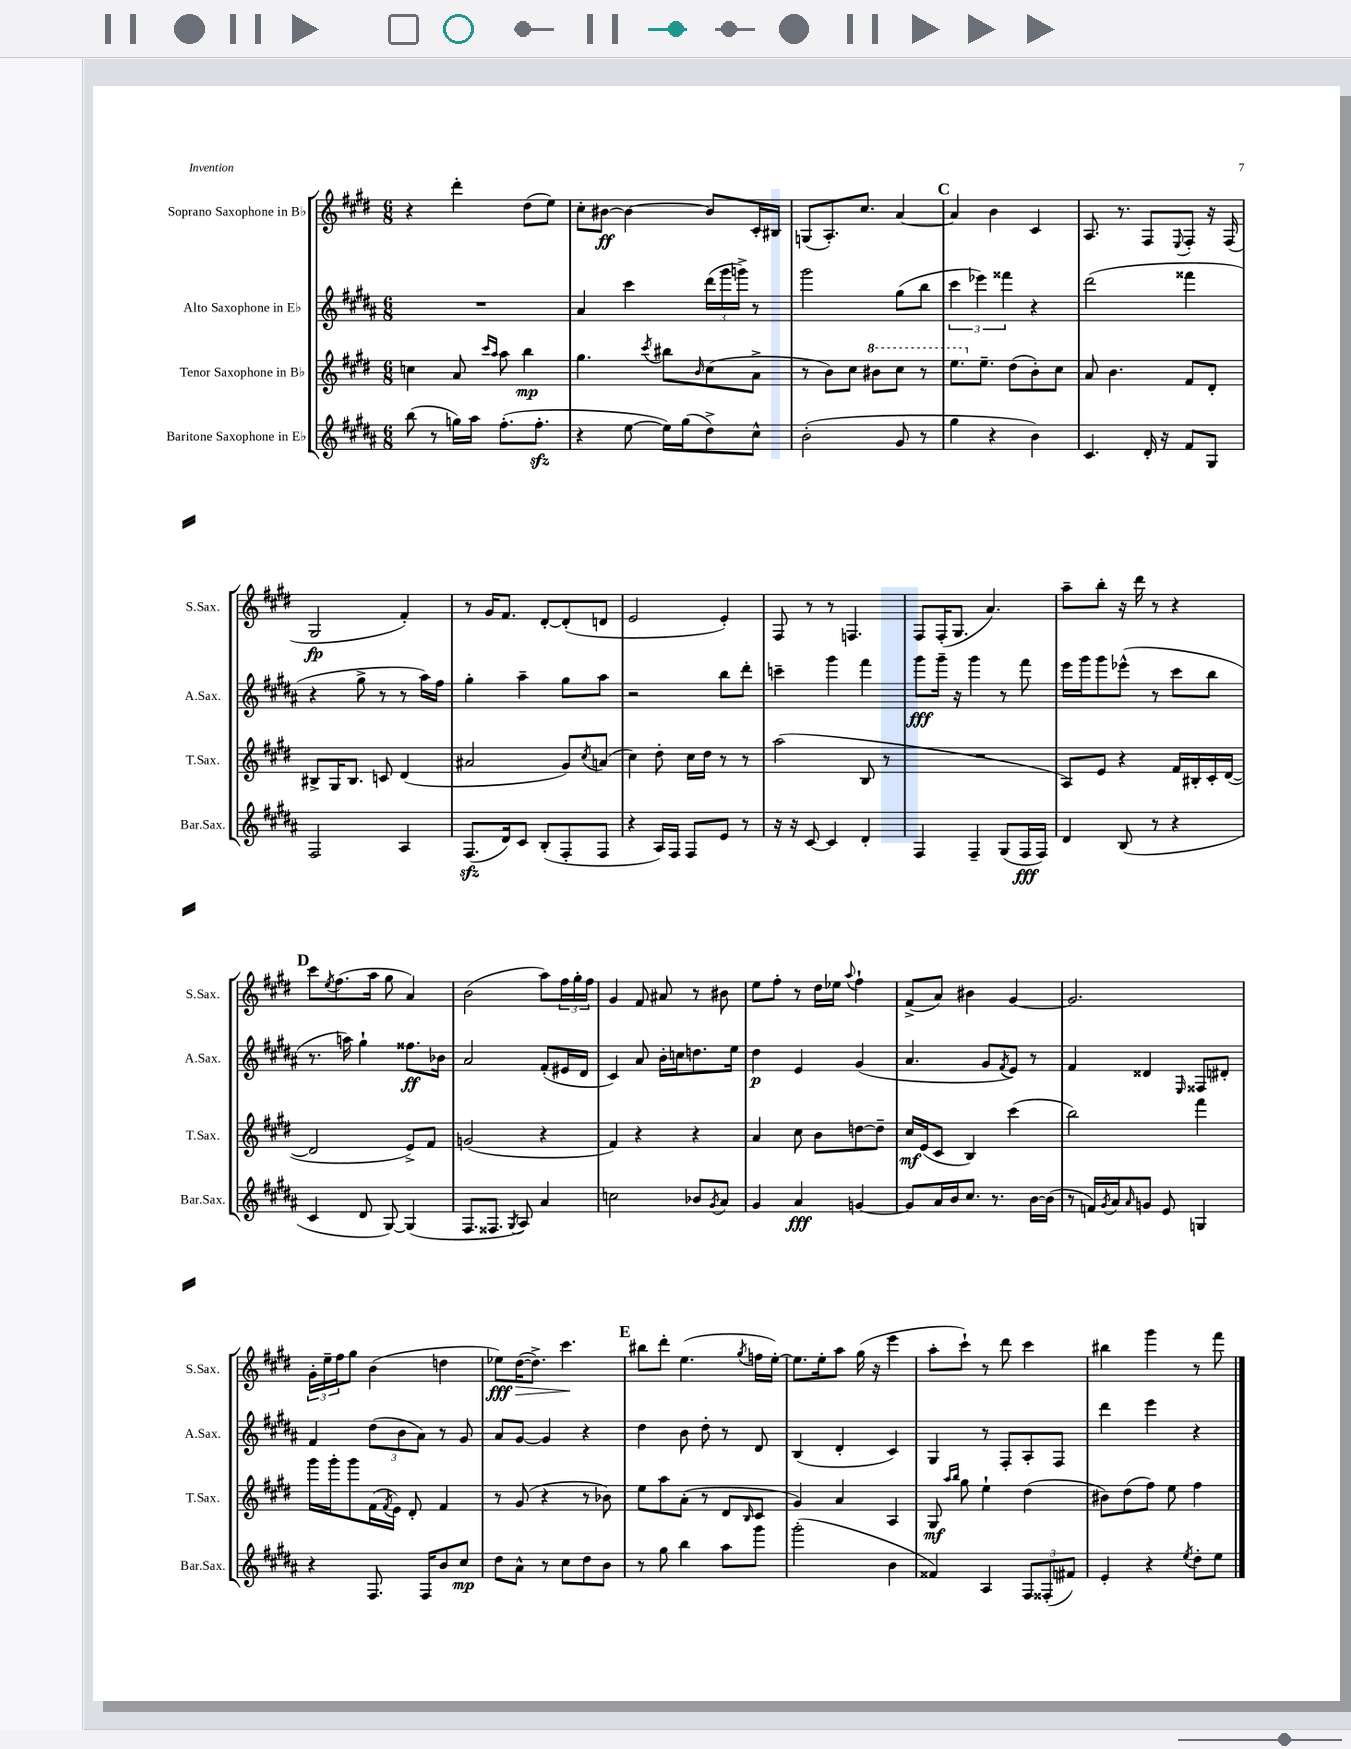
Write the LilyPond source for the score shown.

<<
\new StaffGroup <<
\new Staff = "s0" \with { instrumentName = "Soprano Saxophone in Bb" shortInstrumentName = "S.Sax." } {
    \clef treble \key e \major \numericTimeSignature \time 6/8
    r4 dis'''4-. dis''8( e''8) |
    cis''8-. bis'8~\ff bis'4~ bis'8 cis'16-. bis16 |
    g8( a8.-.) cis''8. a'4~ |
    \mark \markup { \bold "C" } a'4 b'4 cis'4 |
    a8. r8. fis8 \appoggiatura { e8 } fis8-. r16 fis16( |
    gis2\fp fis'4-.) |
    r8 gis'16 fis'8. dis'8~-. dis'8-.( d'8 |
    e'2 e'4-.) |
    fis8 r8 r8 f4. |
    fis8 fis16-.( gis8. a'4.) |
    a''8-- b''8-. r16 dis'''16 r8 r4 |
    \mark \markup { \bold "D" } cis'''8 \acciaccatura { e''8 } fis''8.( a''16 gis''8 a'4) |
    b'2( a''8) \tuplet 3/2 { fis''16 gis''16-. fis''16 } |
    gis'4 fis'8 ais'8 r8 bis'8 |
    e''8 fis''8-. r8 dis''16 ees''16 \appoggiatura { a''8 } fis''4-! |
    fis'8->( a'8) bis'4 gis'4~ |
    gis'2. |
    \tuplet 3/2 { gis'16-. e''16-- fis''16 } gis''8 b'4( d''4 |
    ees''8\fff) dis''16~\>( dis''8.->) cis'''4.\! |
    \mark \markup { \bold "E" } bis''8 dis'''8-. e''4.( \acciaccatura { gis''8 } f''16 e''16~-.) |
    e''8. e''16-. a''8 gis''16( r16 e'''4 |
    a''8-. cis'''8-!) r8 dis'''8 cis'''4 |
    bis''4 gis'''4 r8 fis'''8 \bar "|." |
}
\new Staff = "s1" \with { instrumentName = "Alto Saxophone in Eb" shortInstrumentName = "A.Sax." } {
    \clef treble \key b \major \numericTimeSignature \time 6/8
    R2. |
    ais'4 cis'''4 \tuplet 3/2 { dis'''16( gis'''16 g'''16->) } r8 |
    gis'''2 gis''8( b''8 |
    \mark \markup { \bold "C" } \tuplet 3/2 { cis'''4 ees'''4) fisis'''4 } r4 |
    dis'''2( fisis'''4 |
    r4 gis''8-> r8 r8 ais''16) fis''16 |
    gis''4-. ais''4-- gis''8 ais''8 |
    r2 b''8 dis'''8-. |
    c'''4-- gis'''4 fis'''4 |
    gis'''8\fff gis'''16-- r16 gis'''4 r8 fis'''8 |
    e'''16 gis'''16 gis'''8 ees'''8-^( r8 cis'''8 b''8 |
    \mark \markup { \bold "D" } r8. a''16) gis''4-! fisis''8.\ff bes'16 |
    ais'2 fis'8-.( eis'16 dis'16 |
    cis'4) ais'8 b'16-. c''16 d''8. e''16 |
    dis''4\p e'4 gis'4( |
    ais'4. gis'8 \acciaccatura { fis'8 } e'8) r8 |
    fis'4 disis'4 \grace { e16 } fisis8 dis'8-. |
    fis'4 \tuplet 3/2 { dis''8( b'8 ais'8) } r8 gis'8 |
    ais'8 gis'8~ gis'4 r4 |
    \mark \markup { \bold "E" } dis''4 b'8 dis''8-. r8 dis'8 |
    b4( dis'4-. cis'4) |
    gis4 r8 fis8-. ais8-. fis8 |
    dis'''4 e'''4 r4 \bar "|." |
}
\new Staff = "s2" \with { instrumentName = "Tenor Saxophone in Bb" shortInstrumentName = "T.Sax." } {
    \clef treble \key e \major \numericTimeSignature \time 6/8
    c''4 a'8 \grace { cis'''16 a''16 } a''8 b''4\mp |
    gis''4. \acciaccatura { cis'''8 } bis''8 \grace { b'16 } cis''8( a'8-> |
    r8 b'8) cis''8 \ottava #1 bis''8 cis'''8 r8 |
    \mark \markup { \bold "C" } e'''8. \ottava #0 e''8.-- dis''8( b'8-.) cis''8 |
    a'8 b'4. fis'8 dis'8-. |
    bis8-> gis16 bis8. c'8 dis'4( |
    ais'2 gis'8) \acciaccatura { cis''8 } a'8( |
    cis''4) dis''8-. cis''16 dis''16 r8 r8 |
    a''2( b8 r8 |
    R2. |
    a8) e'8 r4 fis'16 bis16-. cis'16-. dis'16~( |
    \mark \markup { \bold "D" } dis'2 e'8->) fis'8 |
    g'2( r4 |
    fis'4) r4 r4 |
    a'4 cis''8 b'8 d''8~ d''8-- |
    cis''16\mf e'16( cis'8 b4) cis'''4( |
    b''2) fis'''4 |
    gis'''16 gis'''16-. gis'''8 fis'16( \acciaccatura { fis'8 } e'16) dis'8-. fis'4 |
    r8 gis'8( r4 r8 bes'8) |
    \mark \markup { \bold "E" } e''8 a''8 a'8-.( r8 dis'8 \grace { b16 } cis'8 |
    gis'4) a'4 a4 |
    gis8\mf \grace { a''16 b''16 } gis''8 e''4-! dis''4( |
    bis'8) dis''8( fis''8) e''8 fis''4 \bar "|." |
}
\new Staff = "s3" \with { instrumentName = "Baritone Saxophone in Eb" shortInstrumentName = "Bar.Sax." } {
    \clef treble \key b \major \numericTimeSignature \time 6/8
    b''8( r8 g''16) ais''16 fis''8.-.( fis''8.-.\sfz |
    r4 e''8~ e''16) gis''16( dis''8->) cis''8-^ |
    b'2-.( gis'8 r8 |
    \mark \markup { \bold "C" } gis''4 r4 b'4) |
    cis'4. dis'16-. r16 fis'8 gis8 |
    fis2 ais4 |
    fis8.\sfz( dis'16) cis'8 b8-.( fis8-. fis8 |
    r4 ais16) fis16 fis8 e'8 r8 |
    r16 r16 cis'8~ cis'4 dis'4-. |
    fis4 fis4-- gis8( fis16\fff fis16) |
    dis'4 b8( r8 r4 |
    \mark \markup { \bold "D" } cis'4 dis'8 gis8~) gis4( |
    fis8. fisis8. \acciaccatura { gis8 } ais8) ais'4 |
    c''2 bes'8 \acciaccatura { gis'8 } ais'8 |
    gis'4 ais'4\fff g'4~ |
    g'8 ais'16 b'16 cis''8. r8. b'16~ b'16( |
    r8 f'16) \acciaccatura { gis'8 } ais'16 \grace { ais'16 } g'8 e'8 g4 |
    r4 fis8. fis16 b'8 cis''8\mp |
    dis''8 ais'8-^ r8 cis''8 dis''8 b'8 |
    \mark \markup { \bold "E" } r8 gis''8 b''4 ais''8 gis'''8 |
    gis'''2-.( b'4 |
    fisis'4) ais4 \tuplet 3/2 { fis8 fisis8-.( fis'8) } |
    e'4-. r4 \acciaccatura { e''8 } dis''8-. e''8 \bar "|." |
}
>>
>>
\layout { \context { \Score \remove "Bar_number_engraver" } }
